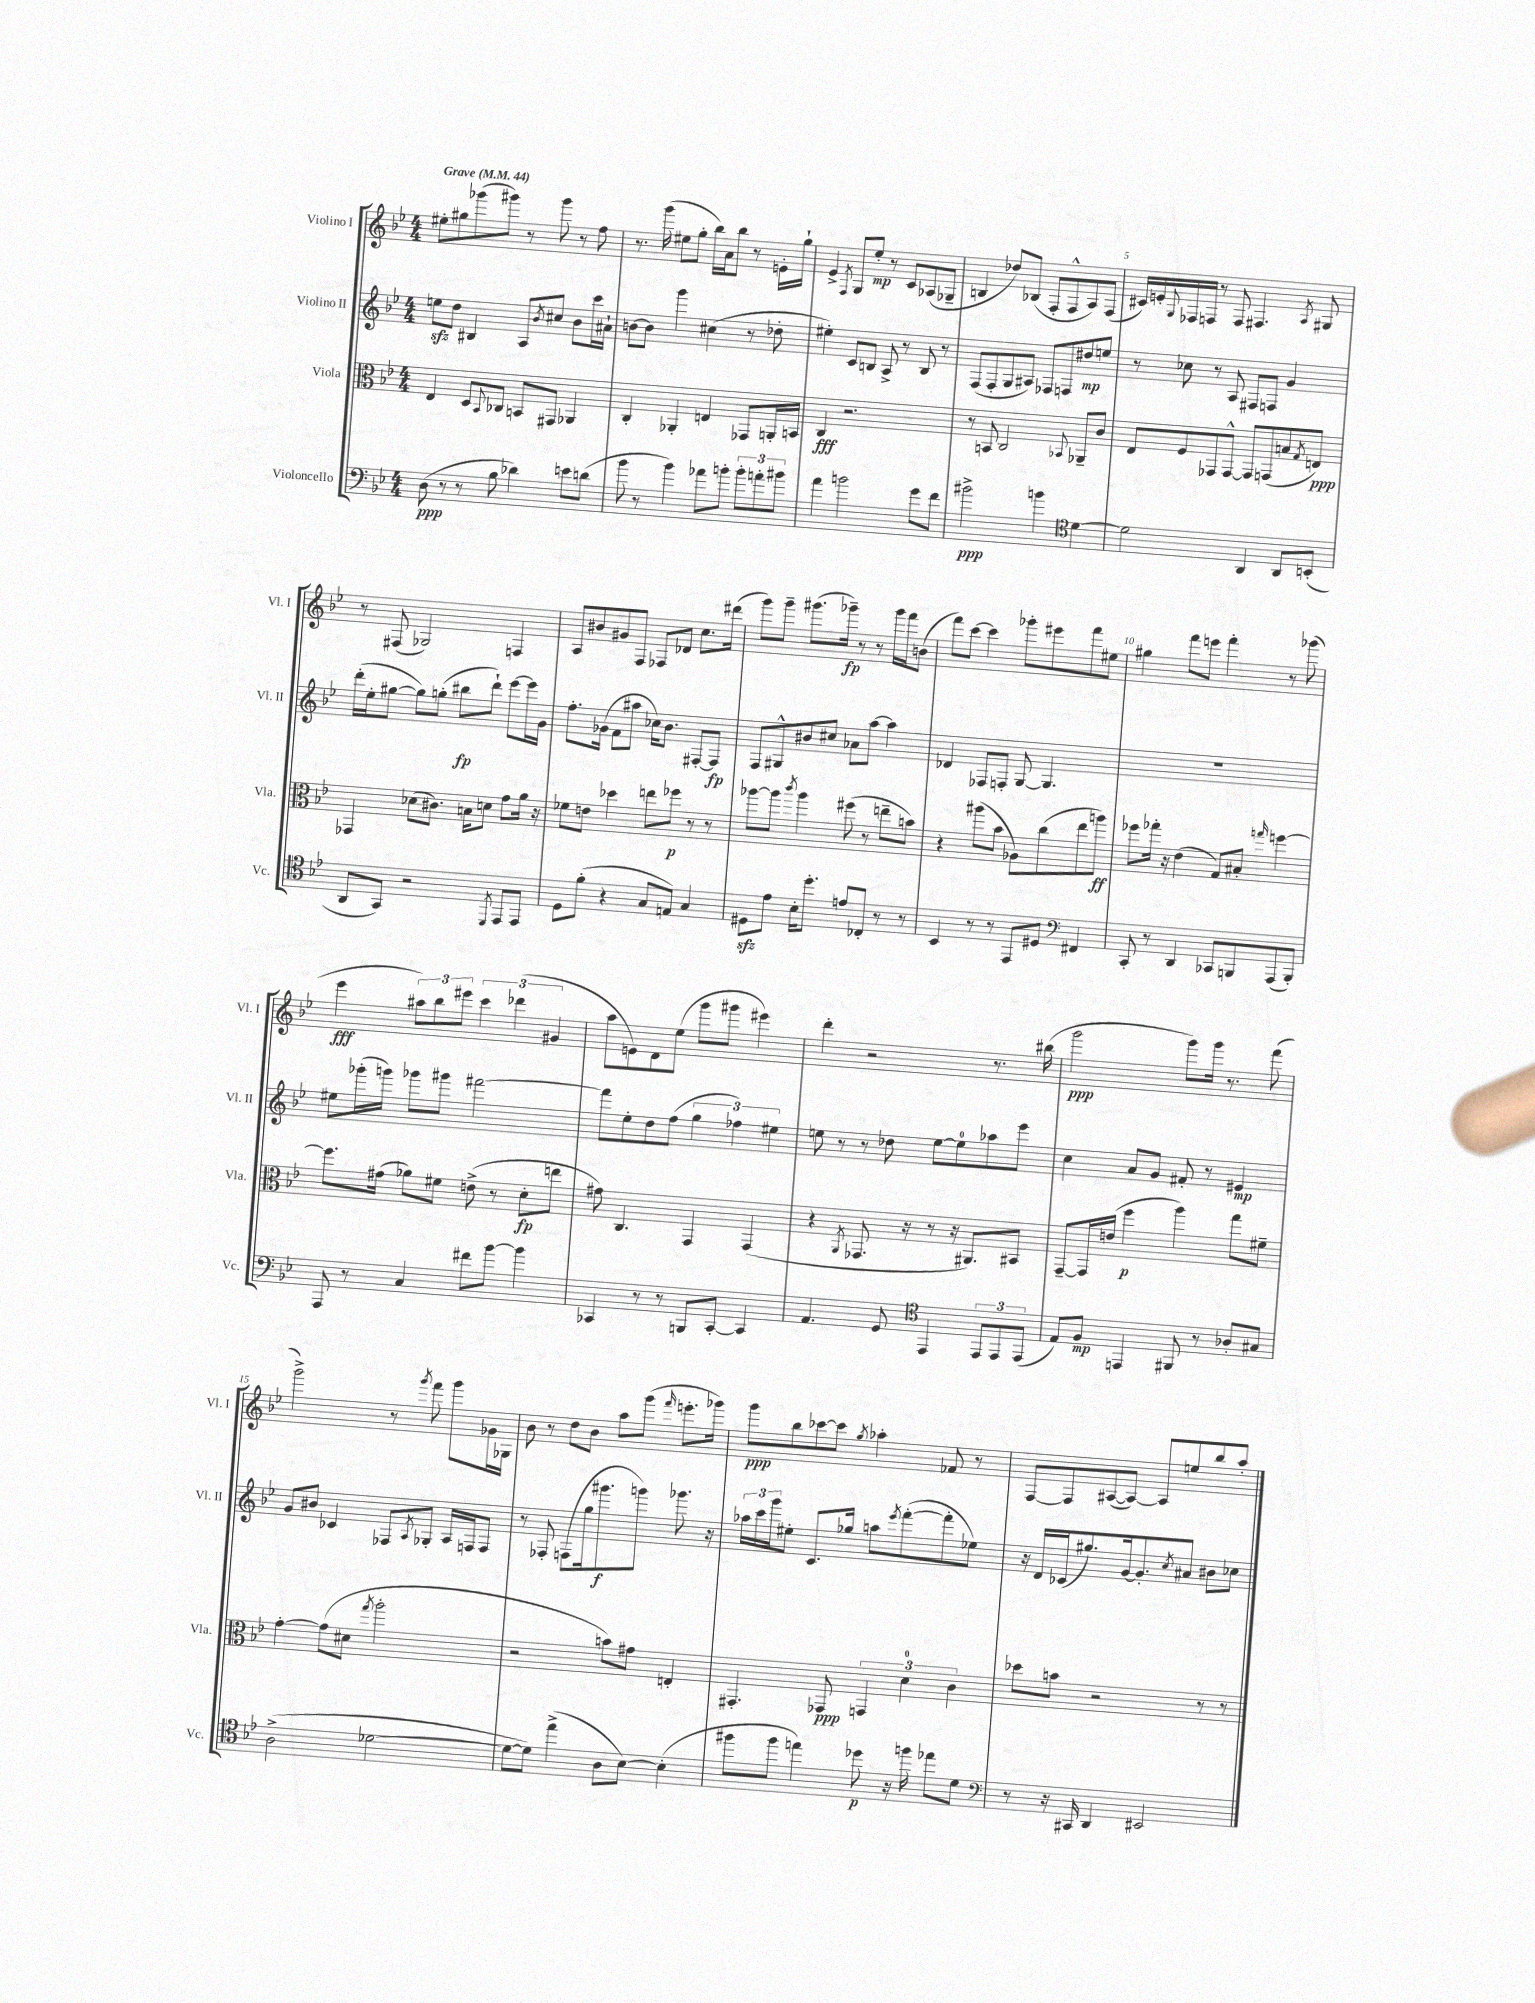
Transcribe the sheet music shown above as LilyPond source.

<<
\new StaffGroup <<
\new Staff = "s0" \with { instrumentName = "Violino I" shortInstrumentName = "Vl. I" } {
    \clef treble \key bes \major \numericTimeSignature \time 4/4 \tempo "Grave" 4 = 44
    eis''8-. gis''8 ges'''8( gis'''8) r8 gis'''8 r8 f''8 |
    r8. g'''16( eis''8 g''8-. bes''16) a'16 bes''8 r8 e'16-. g''16-! |
    ees'4-> \acciaccatura { f8 } g8 ees''8-.\mp r8 c'8 aes8( ges8-- |
    b4 des''8) bes8( f8-. f8-^ a8) f8( |
    cis'16) e'16-. \appoggiatura { g8 } fes16 f16 r8 f8 fis4. \acciaccatura { a8 } gis8 |
    r8 fis8( ges2) f4 |
    a8 bis'8 gis'8 f8 fes8 des'8 c''8. dis'''16( |
    g'''8) g'''8-- gis'''8.( ges'''16--\fp) r8 r8 ges'''16 f'''16 b'8( |
    f'''8) c'''8~ c'''4 ges'''8-. eis'''8 f'''8 eis''8 |
    gis''4 f'''8 e'''8 f'''4-. r8 ges'''8( |
    ees'''4\fff \tuplet 3/2 { ais''8) bes''8 eis'''8 } \tuplet 3/2 { c'''4 des'''4( gis'4 } |
    a''8 e'8) d'8 ees''8( g'''8 gis'''8 eis'''4) |
    d'''4-. r2 r8. bis''16( |
    g'''2\ppp g'''8) g'''16 r8. f'''8( |
    g'''2->) r8 \acciaccatura { g'''8 } f'''8 g'''8 ges'16 ges16 |
    bes'8 r8 d''8 bes'8 a''8 g'''8( \grace { f'''16 } e'''8.-. ges'''16) |
    g'''8\ppp bes''8 ces'''8~ ces'''8 \acciaccatura { g''8 } aes''4-. fes'8 r8 |
    f8~ f8 ais8~( ais8~) ais8 e''8 bes''8 a''8-. \bar "|." |
}
\new Staff = "s1" \with { instrumentName = "Violino II" shortInstrumentName = "Vl. II" } {
    \clef treble \key bes \major \numericTimeSignature \time 4/4
    e''8\sfz d''8 bis4 a8 \acciaccatura { bes'8 } cis''8 bes'8 c'''16 ais'16-! |
    b'8~ b'8 g'''4 cis''4( r8 des''8-. |
    eis''4-.) c'8 b8 a8-> r8 b8 r8 |
    f8( f8-. g8 ais8) fes8 f8 dis''8\mp e''8 |
    r8 ces''8 r8 a8 fis8 f8 g'4 |
    d'''16-.( ees''16-. gis''8~ gis''8) g''8-.( bis''8\fp d'''8-!) ees'''8~ ees'''16 g'16 |
    f''8.-. ges'16( f'8 ais''8 ces''16) bes'8. fis8~-. fis8\fp |
    f8 gis8-^ bis'8 cis''8 aes'8 a''8~ a''4 |
    des'4 fes8 f8-. g8~ g4. |
    R1 |
    eis''8 ges'''16-.( g'''16) ges'''8 gis'''8 fis'''2~ |
    fis'''8 ees''8-. d''8 f''8( \tuplet 3/2 { g''4 fes''4) eis''4 } |
    e''8 r8 r8 des''8 e''8~ e''8-0 aes''8 ees'''8 |
    c''4 a'8 g'8 fis'8-. r8 eis'4\mp |
    g'8 bis'8 ces'4 fes8 \acciaccatura { a8 } ges8-. a16 f16 f8 |
    r8 fes8-. f8( g''16 gis'''8.\f g'''8) ges'''8. r16 |
    \tuplet 3/2 { aes''16 c'''16 g'''16 } eis''8-. c'8. ges''16 a''8 \acciaccatura { ees'''8 } f'''8~-.( f'''8-. ees''8) |
    r16 d'16 ces'16( gis''8.) g'16~ g'8.-. \acciaccatura { c''8 } ais'8 bis'8 ces''8 \bar "|." |
}
\new Staff = "s2" \with { instrumentName = "Viola" shortInstrumentName = "Vla." } {
    \clef alto \key bes \major \numericTimeSignature \time 4/4
    ees4 d8 \appoggiatura { bes,8 } ces8 b,8 gis,8 aes,4 |
    c4-. aes,4-. e4 ges,8 a,16-. b,16 |
    c4\fff r2. |
    r8 b,8 c2 \appoggiatura { bes,8 } aes,8-- c'8 |
    ees8 f8 ges,8 ges,8~-^ ges,8 g,8( b8 \acciaccatura { g8 } e8\ppp) |
    ges,4 des'8( cis'8.) b16 d'8 g'8 a'16 r16 |
    fes'8 e'8 des''4 e''8 fes''8\p r8 r8 |
    aes''8~ aes''8 \acciaccatura { c'''8 } aes''4 fis''8( r8 e''8-- b'8) |
    r4 ais''8( bes'8 aes8) c''8( ees''8 a''8\ff) |
    fes''8 ges''16-. r16 ees'4( g8) bis8-. \grace { g''16 } f''4~ |
    f''8. gis'16( aes'8) fis'8 e'8->( r8 d'8-.\fp e''8 |
    gis'8) c4. g,4 g,4( |
    r4 \acciaccatura { a,8 } ges,8. r16 r8 r16 ais,8.) bis,8 |
    g,8~-- g,16 e'16( f''4\p a''4) g''8 fis'8-- |
    g'4~-. g'8( dis'8 \acciaccatura { g''8 } a''2-. |
    r2 b'8) gis'8 e4-. |
    gis,4.-. ges,8\ppp \tuplet 3/2 { g,4 d'4-0 c'4 } |
    des''8 b'8 r2 r8 r8 \bar "|." |
}
\new Staff = "s3" \with { instrumentName = "Violoncello" shortInstrumentName = "Vc." } {
    \clef bass \key bes \major \numericTimeSignature \time 4/4
    d8\ppp( r8 r8 bes8 des'4) e'8 d'8( |
    bes'8 r8 bes'4) aes'8 b'8-. \tuplet 3/2 { b'8-. a'8-. bis'8 } |
    a'4 b'2 g'8 f'8 |
    bis'2->\ppp b'4 \clef tenor d'4~ |
    d'2 a,4 a,8 b,8-.( |
    a,8 g,8) r2 \acciaccatura { d,8 } ees,8 ees,8 |
    d8 f'8-.( r4 g8 e8) g4 |
    dis8\sfz ees'8 bes16-. d''8.-. e'8 ces8-. r8 r8 |
    bes,4 r8 r8 ees,8 dis8 \clef bass fis,4 |
    c,8-. r8 d,4 ces,8 b,,8 a,,8( b,,8-.) |
    a,,8 r8 c4 fis'8 bes'8~ bes'4 |
    ces,4 r8 r8 b,,8 ces,8~-. ces,4 |
    a,4. g,8 \clef tenor ees,4 \tuplet 3/2 { ees,8 ees,8 ees,8( } |
    ees8) f8\mp e,4 fis,8 r8 aes8-. gis8 |
    a2->( des'2~ |
    des'8~ des'8) ees''4->( a8 bes8~) bes4-.( |
    fis''8 fis''8 e''4) des''8\p r16 f''16 ees''8 d'8 |
    \clef bass r8 r16 cis,16 d,4 eis,2 \bar "|." |
}
>>
>>
\layout { \context { \Score \override BarNumber.break-visibility = ##(#f #t #t) barNumberVisibility = #(every-nth-bar-number-visible 5) } }
